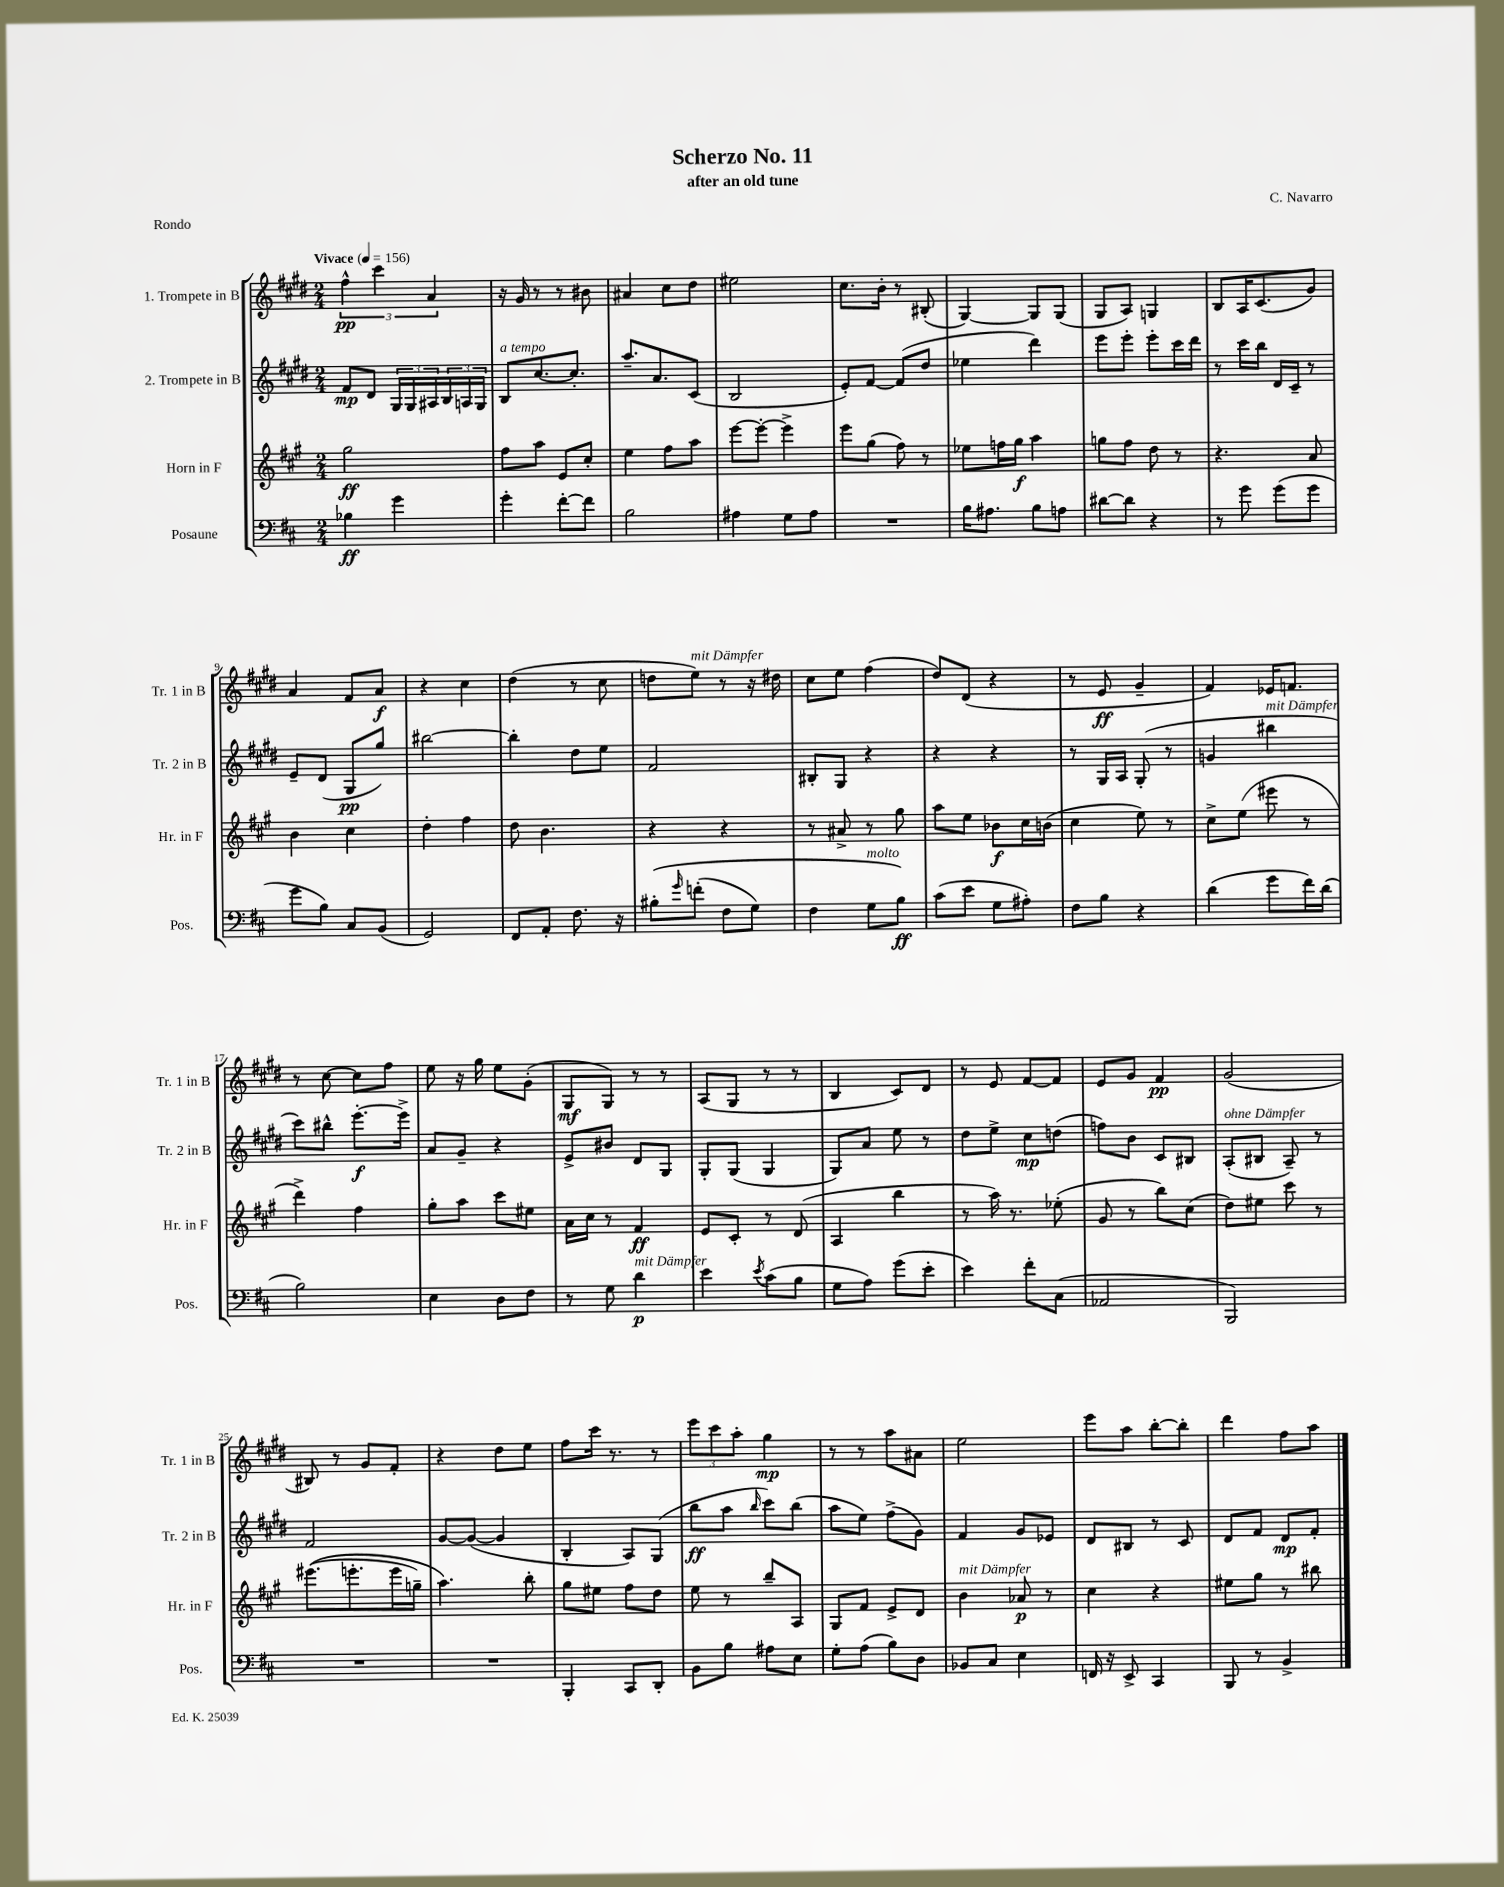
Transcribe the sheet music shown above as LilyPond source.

\header { title = "Scherzo No. 11" composer = "C. Navarro" subtitle = "after an old tune" piece = "Rondo" }
<<
\new StaffGroup <<
\new Staff = "s0" \with { instrumentName = "1. Trompete in B" shortInstrumentName = "Tr. 1 in B" } {
    \clef treble \key e \major \numericTimeSignature \time 2/4 \tempo "Vivace" 4 = 156
    \tuplet 3/2 { fis''4-^\pp cis'''4 a'4 } |
    r16 gis'16 r8 r8 bis'8 |
    ais'4 cis''8 dis''8 |
    eis''2 |
    cis''8. b'16-. r8 bis8-.( |
    gis4~) gis8 gis8( |
    gis8 a8) g4 |
    b8 a16 cis'8.( gis'8) |
    a'4 fis'8 a'8\f |
    r4 cis''4 |
    dis''4( r8 cis''8 |
    d''8 e''8^\markup { \italic "mit Dämpfer" }) r8 r16 dis''16 |
    cis''8 e''8 fis''4( |
    dis''8) dis'8( r4 |
    r8 e'8\ff gis'4-- |
    fis'4) ees'16 f'8. |
    r8 cis''8~ cis''8 fis''8 |
    e''8 r16 gis''16 e''8 gis'8-.( |
    gis8\mf gis8) r8 r8 |
    a8( gis8 r8 r8 |
    b4 cis'8) dis'8 |
    r8 e'8 fis'8~ fis'8 |
    e'8 gis'8 fis'4\pp |
    gis'2( |
    bis8) r8 gis'8 fis'8-. |
    r4 dis''8 e''8 |
    fis''8 cis'''16 r8. r8 |
    \tuplet 3/2 { e'''8 cis'''8 a''8-. } gis''4\mp |
    r8 r8 a''8 ais'8 |
    e''2 |
    e'''8 a''8 b''8~-. b''8-. |
    dis'''4 fis''8 a''8 \bar "|." |
}
\new Staff = "s1" \with { instrumentName = "2. Trompete in B" shortInstrumentName = "Tr. 2 in B" } {
    \clef treble \key e \major \numericTimeSignature \time 2/4
    fis'8\mp dis'8 \tuplet 3/2 { gis16 gis16 ais16 } \tuplet 3/2 { b16 a16 gis16 } |
    b8^\markup { \italic "a tempo" } cis''8.~ cis''8.-. |
    a''8.-- a'8. cis'8( |
    b2 |
    e'8-.) fis'8~ fis'8( dis''8 |
    ees''4 dis'''4) |
    e'''8 e'''8-. e'''8-. cis'''16 dis'''16 |
    r8 cis'''16 b''16 dis'16 cis'16-- r8 |
    e'8-- dis'8( gis8\pp gis''8) |
    bis''2~ |
    bis''4-. dis''8 e''8 |
    fis'2 |
    bis8-. gis8 r4 |
    r4 r4 |
    r8 gis16 a16 gis8-.( r8 |
    g'4 bis''4^\markup { \italic "mit Dämpfer" } |
    cis'''8) bis''8-^ e'''8.~-.\f e'''16-> |
    a'8 gis'8-- r4 |
    e'8-> bis'8 dis'8 gis8 |
    gis8-. gis8( gis4 |
    gis8) a'8 e''8 r8 |
    dis''8 e''8-> cis''8\mp d''8( |
    f''8) b'8 cis'8 bis8 |
    a8-.^\markup { \italic "ohne Dämpfer" }( bis8 a8--) r8 |
    fis'2 |
    gis'8~ gis'8~( gis'4 |
    b4-. a8) gis8( |
    b''8\ff a''8 \grace { b''16 } cis'''8) b''8( |
    a''8 e''8) fis''8->( gis'8) |
    fis'4 gis'8 ees'8 |
    dis'8 bis8 r8 cis'8 |
    dis'8 fis'8 dis'8\mp fis'8-. \bar "|." |
}
\new Staff = "s2" \with { instrumentName = "Horn in F" shortInstrumentName = "Hr. in F" } {
    \clef treble \key a \major \numericTimeSignature \time 2/4
    gis''2\ff |
    fis''8 a''8 e'8 cis''8-. |
    e''4 fis''8 a''8 |
    e'''8~ e'''8~-. e'''4-> |
    e'''8 gis''8( fis''8) r8 |
    ees''8 f''16 gis''16\f a''4 |
    g''8 fis''8 d''8 r8 |
    r4. a'8 |
    b'4 cis''4 |
    d''4-. fis''4 |
    d''8 b'4. |
    r4 r4 |
    r8 ais'8-> r8 gis''8 |
    a''8 e''8 bes'8\f cis''16 b'16( |
    cis''4 e''8) r8 |
    cis''8-> e''8( eis'''8 r8 |
    d'''4->) fis''4 |
    gis''8-. a''8 cis'''8 eis''8 |
    a'16 cis''16 r8 fis'4\ff |
    e'8 cis'8-. r8 d'8( |
    a4 b''4 |
    r8 a''16) r8. ees''8-.( |
    gis'8 r8 b''8) cis''8( |
    d''8) eis''8 cis'''8 r8 |
    eis'''8.(\( e'''8.-. e'''16 g''16--) |
    a''4.\) b''8-. |
    gis''8 eis''8 fis''8 d''8 |
    e''8 r8 b''8-- a8 |
    gis8 fis'8 e'8-> d'8 |
    b'4^\markup { \italic "mit Dämpfer" } aes'8\p r8 |
    cis''4 r4 |
    eis''8 gis''8 r8 bis''8 \bar "|." |
}
\new Staff = "s3" \with { instrumentName = "Posaune" shortInstrumentName = "Pos." } {
    \clef bass \key d \major \numericTimeSignature \time 2/4
    bes4\ff g'4 |
    g'4-. fis'8~-. fis'8 |
    b2 |
    ais4 g8 ais8 |
    R2 |
    b16 ais8. b8 a8 |
    dis'8~ dis'8 r4 |
    r8 g'8 g'8( g'8 |
    g'8 b8) cis8 b,8( |
    g,2) |
    fis,8 a,8-. fis8. r16 |
    bis8-.\( \grace { g'16 } f'8-.( fis8 g8) |
    fis4 g8^\markup { \italic "molto" } b8\ff\) |
    cis'8( e'8 g8 ais8-.) |
    fis8 b8 r4 |
    d'4( g'8 fis'16) d'16( |
    b2) |
    e4 d8 fis8 |
    r8 g8 d'4\p^\markup { \italic "mit Dämpfer" } |
    e'4 \acciaccatura { e'8 } cis'8( b8 |
    g8 a8) g'8( e'8-. |
    e'4) fis'8-. cis8( |
    aes,2 |
    b,,2) |
    R2 |
    R2 |
    b,,4-. cis,8 d,8-. |
    b,8 b8 ais8 e8 |
    g8-. a8( b8) d8 |
    bes,8 cis8 e4 |
    f,16 r16 e,8-> cis,4 |
    b,,8 r8 b,4-> \bar "|." |
}
>>
>>
